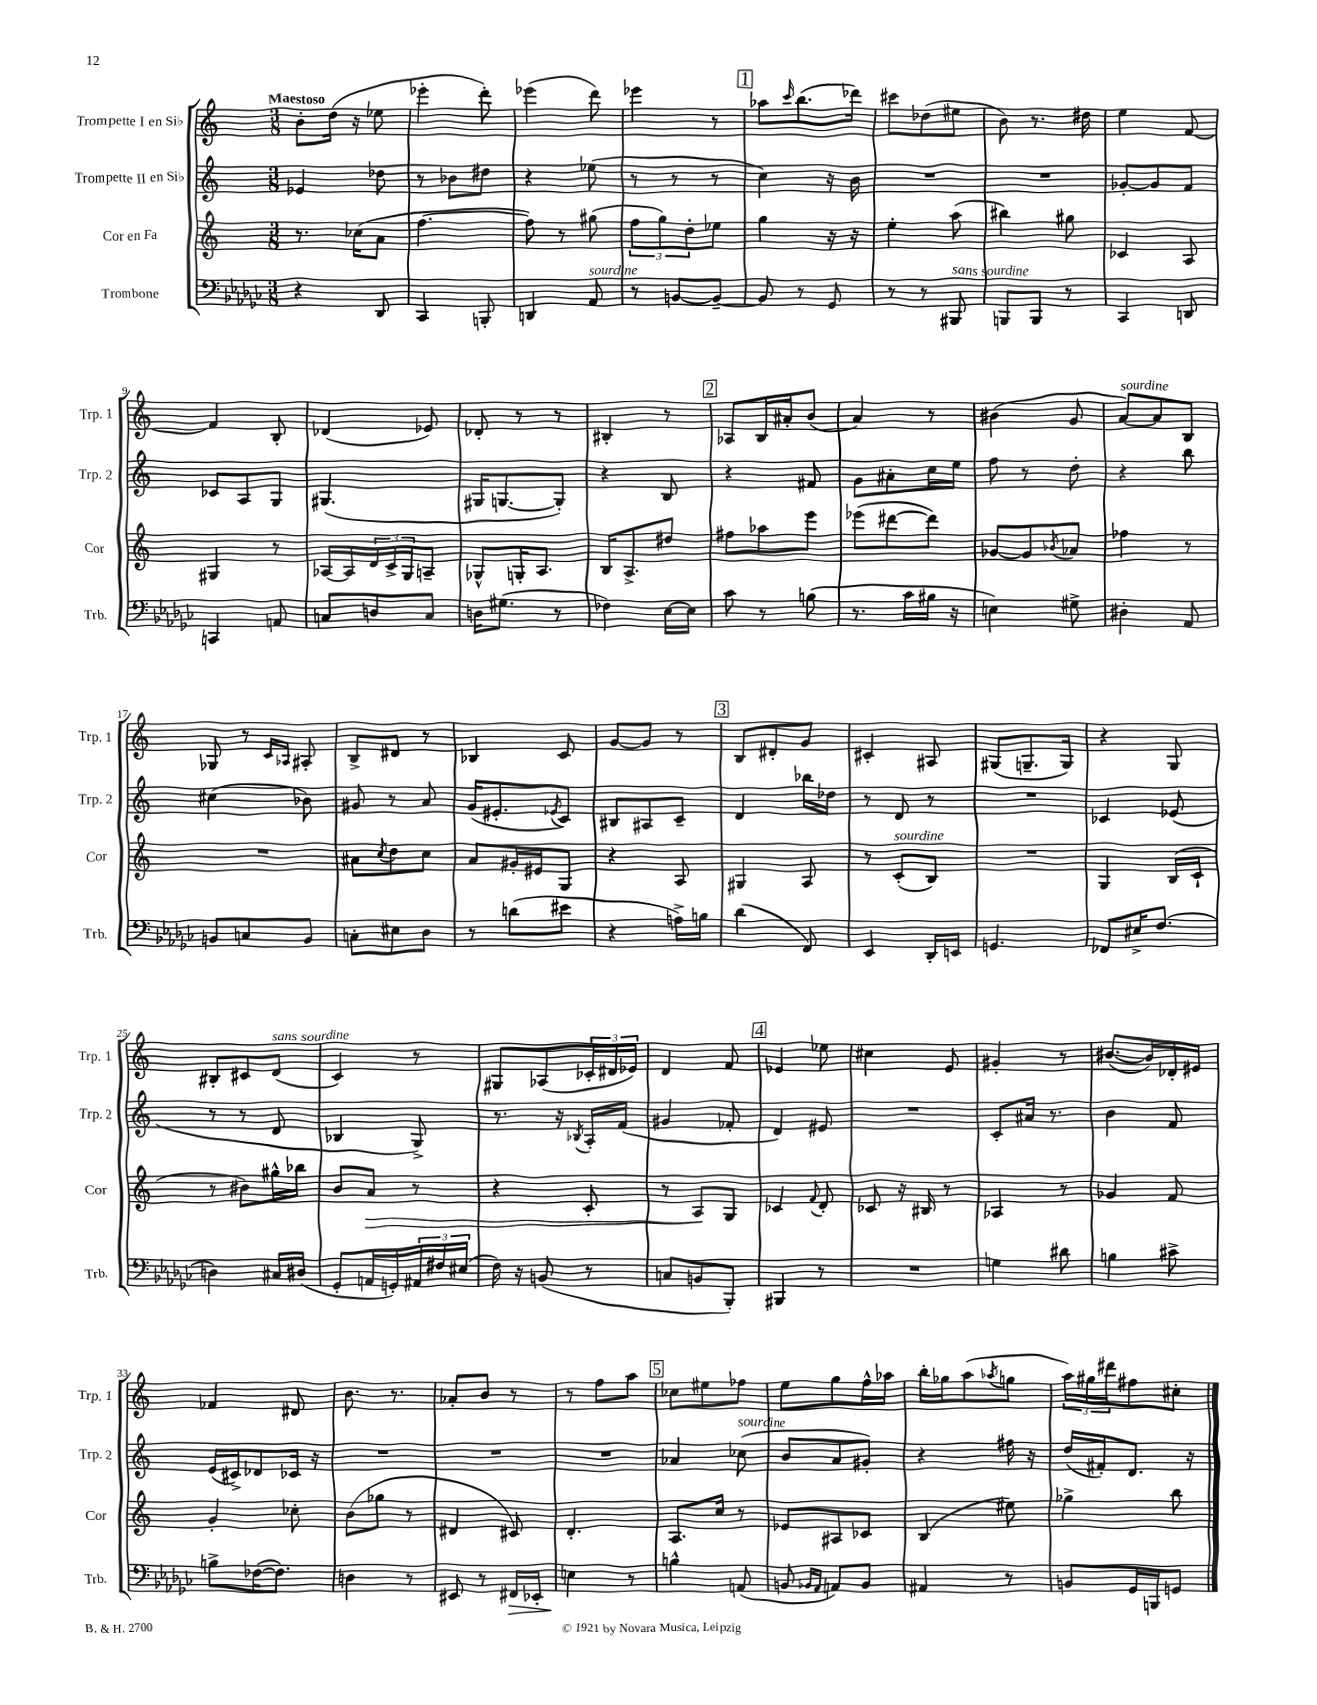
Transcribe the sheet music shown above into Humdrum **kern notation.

**kern	**dynam	**kern	**dynam	**kern	**kern
*part4	*part4	*part3	*part3	*part2	*part1
*staff4	*staff4	*staff3	*staff3	*staff2	*staff1
*I"Trombone	*	*I"Cor en Fa	*	*I"Trompette II en Si♭	*I"Trompette I en Si♭
*I'Trb.	*	*I'Cor	*	*I'Trp. 2	*I'Trp. 1
*clefF4	*	*clefG2	*	*clefG2	*clefG2
*k[b-e-a-d-g-c-]	*	*k[]	*	*k[]	*k[]
*M3/8	*	*M3/8	*	*M3/8	*M3/8
=1	=1	=1	=1	=1	=1
!	!	!	!	!	!LO:TX:a:B:t=Maestoso
4r	.	8.r	.	4e-X/	8b'\L
.	.	.	.	.	(16dd\Jk
.	.	(16cc-X\KL	.	.	16r
8DD-/	.	8a\J	.	8dd-X\	8ee-X\
=2	=2	=2	=2	=2	=2
4CC-/	.	[4.ff\	.	8r	4eee-X'\
.	.	.	.	8b-X\L	.
8BBBn'/	.	.	.	8dd#X\J	8ddd'\)
=3	=3	=3	=3	=3	=3
4DDn/	.	8ff\])	.	4r	(4eee-X\
.	.	8r	.	.	.
!LO:TX:a:i:t=sourdine	!	!	!	!	!
8AA-/	.	(8gg#X\	.	(8ee-X\	8ddd\)
=4	=4	=4	=4	=4	=4
8r	.	12ff\L	.	8r	4eee-X\
.	.	12gg\)	.	.	.
[8BBn/L	.	.	.	8r	.
.	.	12dd'\	.	.	.
8BB~/J_	.	8ee-X\J	.	8r	8r
!!LO:REH:place=s1:t=1
=5	=5	=5	=5	=5	=5
8BB/]	.	4gg\	.	4cc\)	8aa-X\L
.	.	.	.	.	16qqccc/
8r	.	.	.	.	(8.bb\
8GG-/	.	16r	.	16r	.
.	.	16r	.	16b\	16ddd-X\Jk)
=6	=6	=6	=6	=6	=6
8r	.	4ee'\	.	4.r	8ccc#X\L
8r	.	.	.	.	(8dd-X\
!LO:TX:a:i:t=sans sourdine	!	!	!	!	!
8BBB#X/	.	(8aa\	.	.	8ee#X\J
=7	=7	=7	=7	=7	=7
8BBBn/L	.	4bb#X\)	.	4.r	8b\)
8BBB/J	.	.	.	.	8.r
8r	.	8gg#X\	.	.	.
.	.	.	.	.	16dd#X\
=8	=8	=8	=8	=8	=8
4CC-/	.	4c-X/	.	[8g-X'/L	4ee\
.	.	.	.	8g-/]	.
8DDn/	.	8A/	.	8f/J	[8f/
!!LO:LB:g=z
=9	=9	=9	=9	=9	=9
4CCn/	.	4G#X/	.	8c-X/L	4f/]
.	.	.	.	8A/	.
8AAn/	.	8r	.	8G/J	8B'/
=10	=10	=10	=10	=10	=10
8Cn/L	.	[16A-X/LL	.	(4.G#X/	(4d-X/
.	.	16A-/]	.	.	.
8Dn/	.	24d/	.	.	.
.	.	24c^/	.	.	.
.	.	24G/J	.	.	.
8C/J	.	8An~/J	.	.	8e-X/)
=11	=11	=11	=11	=11	=11
16Dn\KL	.	8G-X^^/L	.	16G#X/KL	8d-X'/
(8.G#X\J	.	.	.	[8.Gn/	.
.	.	16Gn'/K	.	.	8r
.	.	8.A/J	.	.	.
8r	.	.	.	8G'/J])	8r
=12	=12	=12	=12	=12	=12
4F-X\)	.	16B/KL	.	4r	4B#X'/
.	.	8.A^/	.	.	.
[16E-\LL	.	8dd#X/J	.	8B/	8r
16E-\JJ]	.	.	.	.	.
!!LO:REH:place=s1:t=2
=13	=13	=13	=13	=13	=13
8c-\	.	8ff#X\L	.	4r	8A-X/L
8r	.	8aa-X\	.	.	16B/L
.	.	.	.	.	16a#X'/J
(8Bn\	.	8eee\J	.	8f#X/	(8b/J
=14	=14	=14	=14	=14	=14
8.r	.	(8eee-X\L	.	8g\L	4a/)
.	.	[8ddd#X\	.	8a#X'\	.
16c-\LL	.	.	.	.	.
16B#X\JJ	.	8ddd#\J])	.	16cc\L	8r
16r	.	.	.	16ee\JJ	.
=15	=15	=15	=15	=15	=15
4En\)	.	[8g-X/L	.	8ff\	(4b#X\
.	.	8g-/]	.	8r	.
.	.	8qb-X/	.	.	.
8G#X^\	.	8a-X/J	.	8dd'\	8g/
=16	=16	=16	=16	=16	=16
!	!	!	!	!	!LO:TX:a:i:t=sourdine
4D#X'\	.	4ff-X\	.	4r	[8a/L)
.	.	.	.	.	8a/]
8AA-/	.	8r	.	8bb\	8B/J
!!LO:LB:g=z
=17	=17	=17	=17	=17	=17
8BBn/L	.	4.r	.	(4cc#X\	8G-X/
8Cn/	.	.	.	.	8r
.	.	.	.	.	16qqc/LL
.	.	.	.	.	16qqA-X/JJ
8BB/J	.	.	.	8b-X\)	8A#X'/
=18	=18	=18	=18	=18	=18
8Cn'\L	.	8a#X\L	.	8g#X/	8B^/L
.	.	8qcc/	.	.	.
8E#X\	.	8dd\	.	8r	8d#X/J
8D-\J	.	8cc\J	.	8a/	8r
=19	=19	=19	=19	=19	=19
8r	.	8a/L	.	(16g/KL	4B-X/
.	.	.	.	8.e#X'/	.
(8dn\L	.	16g#X'/L	.	.	.
.	.	16e#X/J	.	.	.
.	.	.	.	8qe-X/	.
8e#X\J	.	8G/J	.	8c/J)	8c/
=20	=20	=20	=20	=20	=20
4r	.	4r	.	8B#X/L	[8g/L
.	.	.	.	8A#X/	8g/J]
16An^\LL)	.	8A/	.	8c~/J	8r
16Bn\JJ	.	.	.	.	.
!!LO:REH:place=s1:t=3
=21	=21	=21	=21	=21	=21
(4d-\	.	4G#X/	.	4d/	8B/L
.	.	.	.	.	8d#X'/
8FF/)	.	8A/	.	16bb-X\LL	8g/J
.	.	.	.	16dd-X\JJ	.
=22	=22	=22	=22	=22	=22
4EE-/	.	8r	.	8r	4c#X'/
!	!	!LO:TX:a:i:t=sourdine	!	!	!
.	.	(8c'/L	.	8d/	.
16DD-'/LL	.	8B/J)	.	8r	8A#X/
16EEn/JJ	.	.	.	.	.
=23	=23	=23	=23	=23	=23
4.GGn/	.	4.r	.	4.r	(8G#X/L
.	.	.	.	.	8.Gn~/
.	.	.	.	.	16G/Jk)
=24	=24	=24	=24	=24	=24
8FF-X/L	.	4G/	.	4c-X/	4r
16E#X^/K	.	.	.	.	.
(8.F/J	.	.	.	.	.
.	.	(16B/LL	.	(8e-X/	8G/
.	.	16c`/JJ	.	.	.
!!LO:LB:g=z
=25	=25	=25	=25	=25	=25
4Dn\)	.	8r	.	8r	8B#X'/L
.	.	8b#X\L)	.	8r	8c#X/
!	!	!	!	!	!LO:TX:a:i:t=sans sourdine
16C#X/LL	.	16gg#X^^\L	.	8d/	(8d/J
(16D#X/JJ	.	16bb-X\JJ	.	.	.
=26	=26	=26	=26	=26	=26
8GG-'/L	.	8b/L	.	4B-X/	4c/)
!	!	!	!LO:HP:b	!	!
16AAn/L	.	8a/J	>	.	.
16GGn'/)	.	.	.	.	.
24AA#X/	.	8r	.	8G^/)	8r
24F#X/	.	.	.	.	.
(24E#X/JJ	.	.	.	.	.
=27	=27	=27	=27	=27	=27
16F\)	.	4r	.	8.r	8G#X/L
16r	.	.	.	.	.
(8BBn/	.	.	.	.	(8A-X/
.	.	.	.	16r	.
.	.	.	.	8qB-X/	.
8r	.	8c'/	.	16A'/LL	24c-X'/L
.	.	.	.	.	24d#X/
.	.	.	.	(16f/JJ	.
.	.	.	.	.	24e-X/JJ)
=28	=28	=28	=28	=28	=28
8Cn/L	.	8r	.	4g#X/	4d/
8BBn/	.	8A/L	.	.	.
8BBB-'/J)	.	8G/J	]	8f-X'/	8f/
!!LO:REH:place=s1:t=4
=29	=29	=29	=29	=29	=29
4BBB#X/	.	4c-X/	.	4d/)	4e-X/
.	.	8qqf/	.	.	.
8r	.	8d'/	.	8e#X/	8ee-X\
=30	=30	=30	=30	=30	=30
4.r	.	8c-X/	.	4.r	4cc#X\
.	.	16r	.	.	.
.	.	16B#X/	.	.	.
.	.	8r	.	.	8e/
=31	=31	=31	=31	=31	=31
4Gn\	.	4A-X/	.	8c'/L	4g#X'/
.	.	.	.	16a#X/Jk	.
.	.	.	.	8.r	.
8d#X\	.	8r	.	.	8r
=32	=32	=32	=32	=32	=32
4Bn\	.	4g-X/	.	4b\	([8.b#X/L
.	.	.	.	.	16b#/L])
8c#X^\	.	8f/	.	8f/	16d-X'/
.	.	.	.	.	16e#X/JJ
!!LO:LB:g=z
=33	=33	=33	=33	=33	=33
8Bn^\L	.	4g'/	.	(16e/LL	4f-X/
.	.	.	.	16c#X^/J)	.
([16F-X\K	.	.	.	8d-X/	.
8.F-\J])	.	.	.	.	.
.	.	8cc-X'\	.	16c-X/Jk	8d#X/
.	.	.	.	16r	.
=34	=34	=34	=34	=34	=34
4Dn\	.	(8b\L	.	4.r	8.b\
.	.	8gg-X\J	.	.	.
.	.	.	.	.	8.r
8r	.	8r	.	.	.
=35	=35	=35	=35	=35	=35
8EE#X/	.	4d#X/	.	4.r	8a-X'/L
8r	.	.	.	.	8b/J
!	!LO:HP:b	!	!	!	!
16FF#X/LL	>	8c#X/)	.	.	8r
16EE-X'/JJ	.	.	.	.	.
=36	=36	=36	=36	=36	=36
4En\	.	4.d'/	.	4.r	8r
.	.	.	.	.	8ff\L
8r	]	.	.	.	8aa\J
!!LO:REH:place=s1:t=5
=37	=37	=37	=37	=37	=37
4Bn^^\	.	8.A/L	.	4a-X/	8cc-X\L
.	.	.	.	.	8ee#X\
.	.	16cc/Jk	.	.	.
!	!	!	!	!LO:TX:a:i:t=sourdine	!
(8AAn/	.	8r	.	(8cc-X\	8ff-X\J
=38	=38	=38	=38	=38	=38
8BBn/	.	8e-X/L	.	8b/L	8ee\L
16qqBB-X/LL	.	.	.	.	.
16qqAA-/JJ	.	.	.	.	.
8AAn/L)	.	8A#X/	.	8a/	8gg\
8BB-/J	.	8c-X/J	.	8g#X'/J)	16ff^^\L
.	.	.	.	.	16aa-X\JJ
=39	=39	=39	=39	=39	=39
4AA#X/	.	(4B/	.	4r	16bb'\LL
.	.	.	.	.	16gg-X\J
.	.	.	.	.	(8aa\
.	.	.	.	.	8qaa-X/
8r	.	8ee#X\)	.	16ff#X\	8ggn\J
.	.	.	.	16r	.
=40	=40	=40	=40	=40	=40
8BBn/L	.	4gg-X^\	.	(16dd/LL	24aa\LL)
.	.	.	.	.	24gg#X\
.	.	.	.	16f#X'/J)	.
.	.	.	.	.	24ddd#X\J
16GG-/L	.	.	.	8.d/J	8ff#X\
16BBBn/J	.	.	.	.	.
8GGn/J	.	8bb\	.	.	8cc#X'\J
.	.	.	.	16r	.
==	==	==	==	==	==
*-	*-	*-	*-	*-	*-
